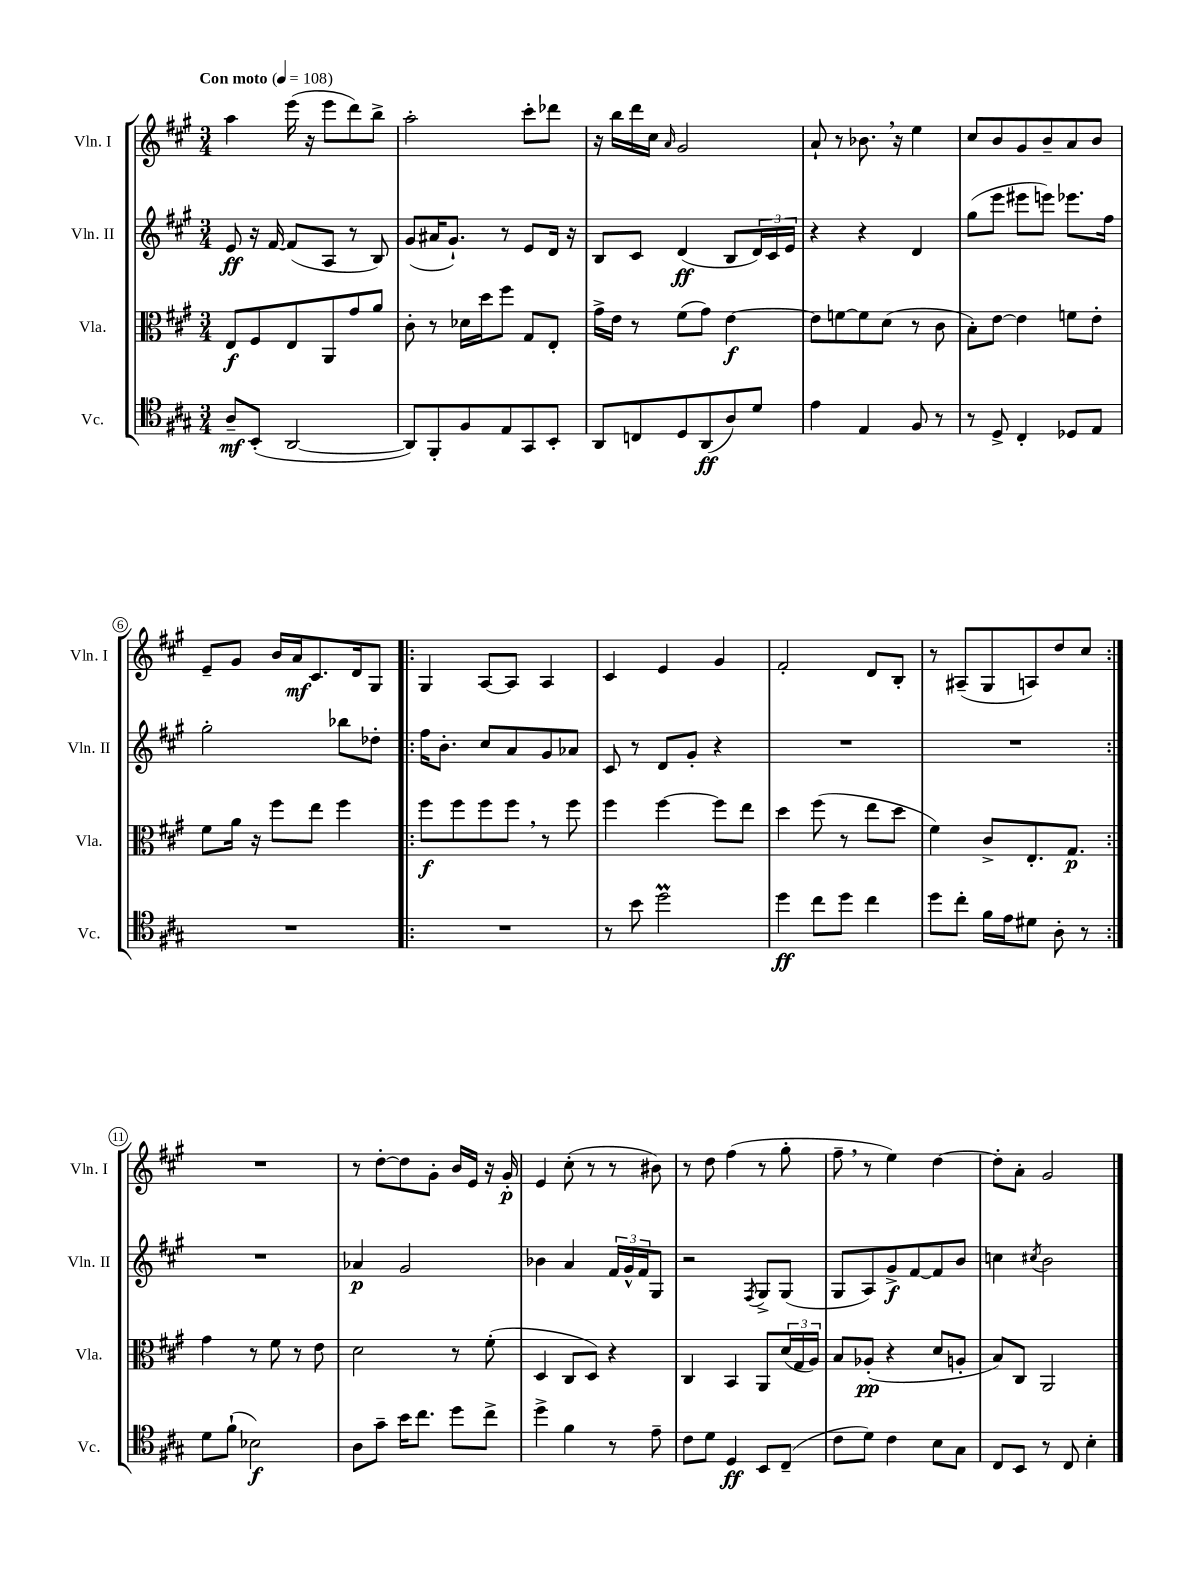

**kern	**dynam	**kern	**dynam	**kern	**dynam	**kern	**dynam
*part4	*part4	*part3	*part3	*part2	*part2	*part1	*part1
*staff4	*staff4	*staff3	*staff3	*staff2	*staff2	*staff1	*staff1
*I"Vc.	*	*I"Vla.	*	*I"Vln. II	*	*I"Vln. I	*
*I'Vc.	*	*I'Vla.	*	*I'Vln. II	*	*I'Vln. I	*
*clefC4	*	*clefC3	*	*clefG2	*	*clefG2	*
*k[f#c#g#]	*	*k[f#c#g#]	*	*k[f#c#g#]	*	*k[f#c#g#]	*
*M3/4	*	*M3/4	*	*M3/4	*	*M3/4	*
*MM108	*	*MM108	*	*MM108	*	*MM108	*
=1	=1	=1	=1	=1	=1	=1	=1
!	!	!	!	!	!	!LO:TX:a:B:t=Con moto	!
8A~/L	mf	8E/L	f	8e/	ff	4aa\	.
(8BB'/J	.	8F#/	.	16r	.	.	.
.	.	.	.	[16f#/	.	.	.
[2AA/	.	8E/	.	(8f#/L]	.	(16eee\	.
.	.	.	.	.	.	16r	.
.	.	8AA/	.	8A/J	.	8eee\L	.
.	.	8g#/	.	8r	.	8ddd\)	.
.	.	8a/J	.	8B/)	.	8bb^\J	.
=2	=2	=2	=2	=2	=2	=2	=2
8AA/L])	.	8c#'\	.	(8g#/L	.	2aa'\	.
8FF#'/	.	8r	.	16a#X/K	.	.	.
.	.	.	.	8.g#`/J)	.	.	.
8F#/	.	16d-X\LL	.	.	.	.	.
.	.	16dd\J	.	.	.	.	.
8E/	.	8ff#\J	.	8r	.	.	.
8GG#/	.	8G#/L	.	8e/L	.	8ccc#'\L	.
8BB'/J	.	8E'/J	.	16d/Jk	.	8ddd-X\J	.
.	.	.	.	16r	.	.	.
=3	=3	=3	=3	=3	=3	=3	=3
8AA/L	.	16g#^\LL	.	8B/L	.	16r	.
.	.	16e\JJ	.	.	.	16bb\LL	.
8Cn/	.	8r	.	8c#/J	.	16ddd\	.
.	.	.	.	.	.	16cc#\JJ	.
.	.	.	.	.	.	16qqa/	.
8D/	.	(8f#\L	.	(4d/	ff	2g#/	.
(8AA/	ff	8g#\J)	.	.	.	.	.
8A/)	.	[4e\	f	8B/L	.	.	.
8d/J	.	.	.	24d/L)	.	.	.
.	.	.	.	24c#/	.	.	.
.	.	.	.	24e/JJ	.	.	.
=4	=4	=4	=4	=4	=4	=4	=4
4e\	.	8e\L]	.	4r	.	8a`/	.
.	.	[8fn\	.	.	.	8r	.
4E/	.	8f\]	.	4r	.	8.b-X,\	.
.	.	(8d\J	.	.	.	.	.
.	.	.	.	.	.	16r	.
8F#/	.	8r	.	4d/	.	4ee\	.
8r	.	8c#\	.	.	.	.	.
=5	=5	=5	=5	=5	=5	=5	=5
8r	.	8B'\L)	.	(8gg#\L	.	8cc#/L	.
8D^/	.	[8e\J	.	8eee\J	.	8b/	.
4C#'/	.	4e\]	.	8eee#X\L	.	8g#/	.
.	.	.	.	8eeen\J)	.	8b~/	.
8D-X/L	.	8fn\L	.	8.eee-X\L	.	8a/	.
8E/J	.	8e'\J	.	.	.	8b/J	.
.	.	.	.	16ff#\Jk	.	.	.
!!LO:LB:g=z
=6	=6	=6	=6	=6	=6	=6	=6
2.r	.	8f#\L	.	2gg#'\	.	8e~/L	.
.	.	16a\Jk	.	.	.	8g#/J	.
.	.	16r	.	.	.	.	.
.	.	8ff#\L	.	.	.	16b/LL	.
.	.	.	.	.	.	16a/J	mf
.	.	8ee\J	.	.	.	8.c#/	.
.	.	4ff#\	.	8bb-X\L	.	.	.
.	.	.	.	.	.	16d/k	.
.	.	.	.	8dd-X'\J	.	8G#/J	.
=7!|:	=7!|:	=7!|:	=7!|:	=7!|:	=7!|:	=7!|:	=7!|:
2.r	.	8ff#\L	f	16ff#\KL	.	4G#/	.
.	.	.	.	8.b'\J	.	.	.
.	.	8ff#\	.	.	.	.	.
.	.	8ff#\	.	8cc#/L	.	[8A/L	.
.	.	8ff#,\J	.	8a/	.	8A/J]	.
.	.	8r	.	8g#/	.	4A/	.
.	.	8ff#\	.	8a-X/J	.	.	.
=8	=8	=8	=8	=8	=8	=8	=8
8r	.	4ff#\	.	8c#/	.	4c#/	.
8b\	.	.	.	8r	.	.	.
2ddM\	.	[4ff#\	.	8d/L	.	4e/	.
.	.	.	.	8g#'/J	.	.	.
.	.	8ff#\L]	.	4r	.	4g#/	.
.	.	8ee\J	.	.	.	.	.
=9	=9	=9	=9	=9	=9	=9	=9
4dd\	ff	4dd\	.	2.r	.	2f#'/	.
8cc#\L	.	(8ff#\	.	.	.	.	.
8dd\J	.	8r	.	.	.	.	.
4cc#\	.	8ee\L	.	.	.	8d/L	.
.	.	8dd\J	.	.	.	8B'/J	.
=10	=10	=10	=10	=10	=10	=10	=10
8dd\L	.	4f#\)	.	2.r	.	8r	.
8cc#'\J	.	.	.	.	.	(8A#X~/L	.
16f#\LL	.	8c#^/L	.	.	.	8G#/	.
16e\J	.	.	.	.	.	.	.
8d#X\J	.	8.E'/	.	.	.	8An/)	.
8A'\	.	.	.	.	.	8dd/	.
.	.	8.G#/J	p	.	.	.	.
8r	.	.	.	.	.	8cc#/J	.
!!LO:LB:g=z
=11:|!	=11:|!	=11:|!	=11:|!	=11:|!	=11:|!	=11:|!	=11:|!
8d\L	.	4g#\	.	2.r	.	2.r	.
(8f#`\J	.	.	.	.	.	.	.
2B-X\)	f	8r	.	.	.	.	.
.	.	8f#\	.	.	.	.	.
.	.	8r	.	.	.	.	.
.	.	8e\	.	.	.	.	.
=12	=12	=12	=12	=12	=12	=12	=12
8A\L	.	2d\	.	4a-X/	p	8r	.
8g#~\J	.	.	.	.	.	[8dd'\L	.
16b\KL	.	.	.	2g#/	.	8dd\]	.
8.cc#\J	.	.	.	.	.	.	.
.	.	.	.	.	.	8g#'\J	.
8dd\L	.	8r	.	.	.	16b/LL	.
.	.	.	.	.	.	16e/JJ	.
8cc#^\J	.	(8f#'\	.	.	.	16r	.
.	.	.	.	.	.	16g#'/	p
=13	=13	=13	=13	=13	=13	=13	=13
4dd^\	.	4D/	.	4b-X\	.	4e/	.
4f#\	.	8C#/L	.	4a/	.	(8cc#'\	.
.	.	8D/J)	.	.	.	8r	.
8r	.	4r	.	24f#/LL	.	8r	.
.	.	.	.	24g#^^/	.	.	.
.	.	.	.	24f#/J	.	.	.
8e~\	.	.	.	8G#/J	.	8b#X\)	.
=14	=14	=14	=14	=14	=14	=14	=14
8c#\L	.	4C#/	.	2r	.	8r	.
8d\J	.	.	.	.	.	8dd\	.
4D/	ff	4BB/	.	.	.	(4ff#\	.
.	.	.	.	8qF#/	.	.	.
8BB/L	.	8AA/L	.	8G#^/L	.	8r	.
(8C#~/J	.	(24d/L	.	(8G#/J	.	8gg#'\	.
.	.	24G#/	.	.	.	.	.
.	.	24A/JJ)	.	.	.	.	.
=15	=15	=15	=15	=15	=15	=15	=15
8c#\L	.	8B/L	.	8G#/L	.	8ff#~,\	.
8d\J)	.	(8A-X'/J	pp	8A/)	.	8r	.
4c#\	.	4r	.	8g#^/	f	4ee\)	.
.	.	.	.	[8f#/	.	.	.
8B\L	.	8d/L	.	8f#/]	.	[4dd\	.
8G#\J	.	8An'/J	.	8b/J	.	.	.
=16	=16	=16	=16	=16	=16	=16	=16
8C#/L	.	8B/L)	.	4ccn\	.	8dd'\L]	.
8BB/J	.	8C#/J	.	.	.	8a'\J	.
.	.	.	.	8qcc#X/	.	.	.
8r	.	2AA/	.	2b\	.	2g#/	.
8C#/	.	.	.	.	.	.	.
4B'\	.	.	.	.	.	.	.
==	==	==	==	==	==	==	==
*-	*-	*-	*-	*-	*-	*-	*-
